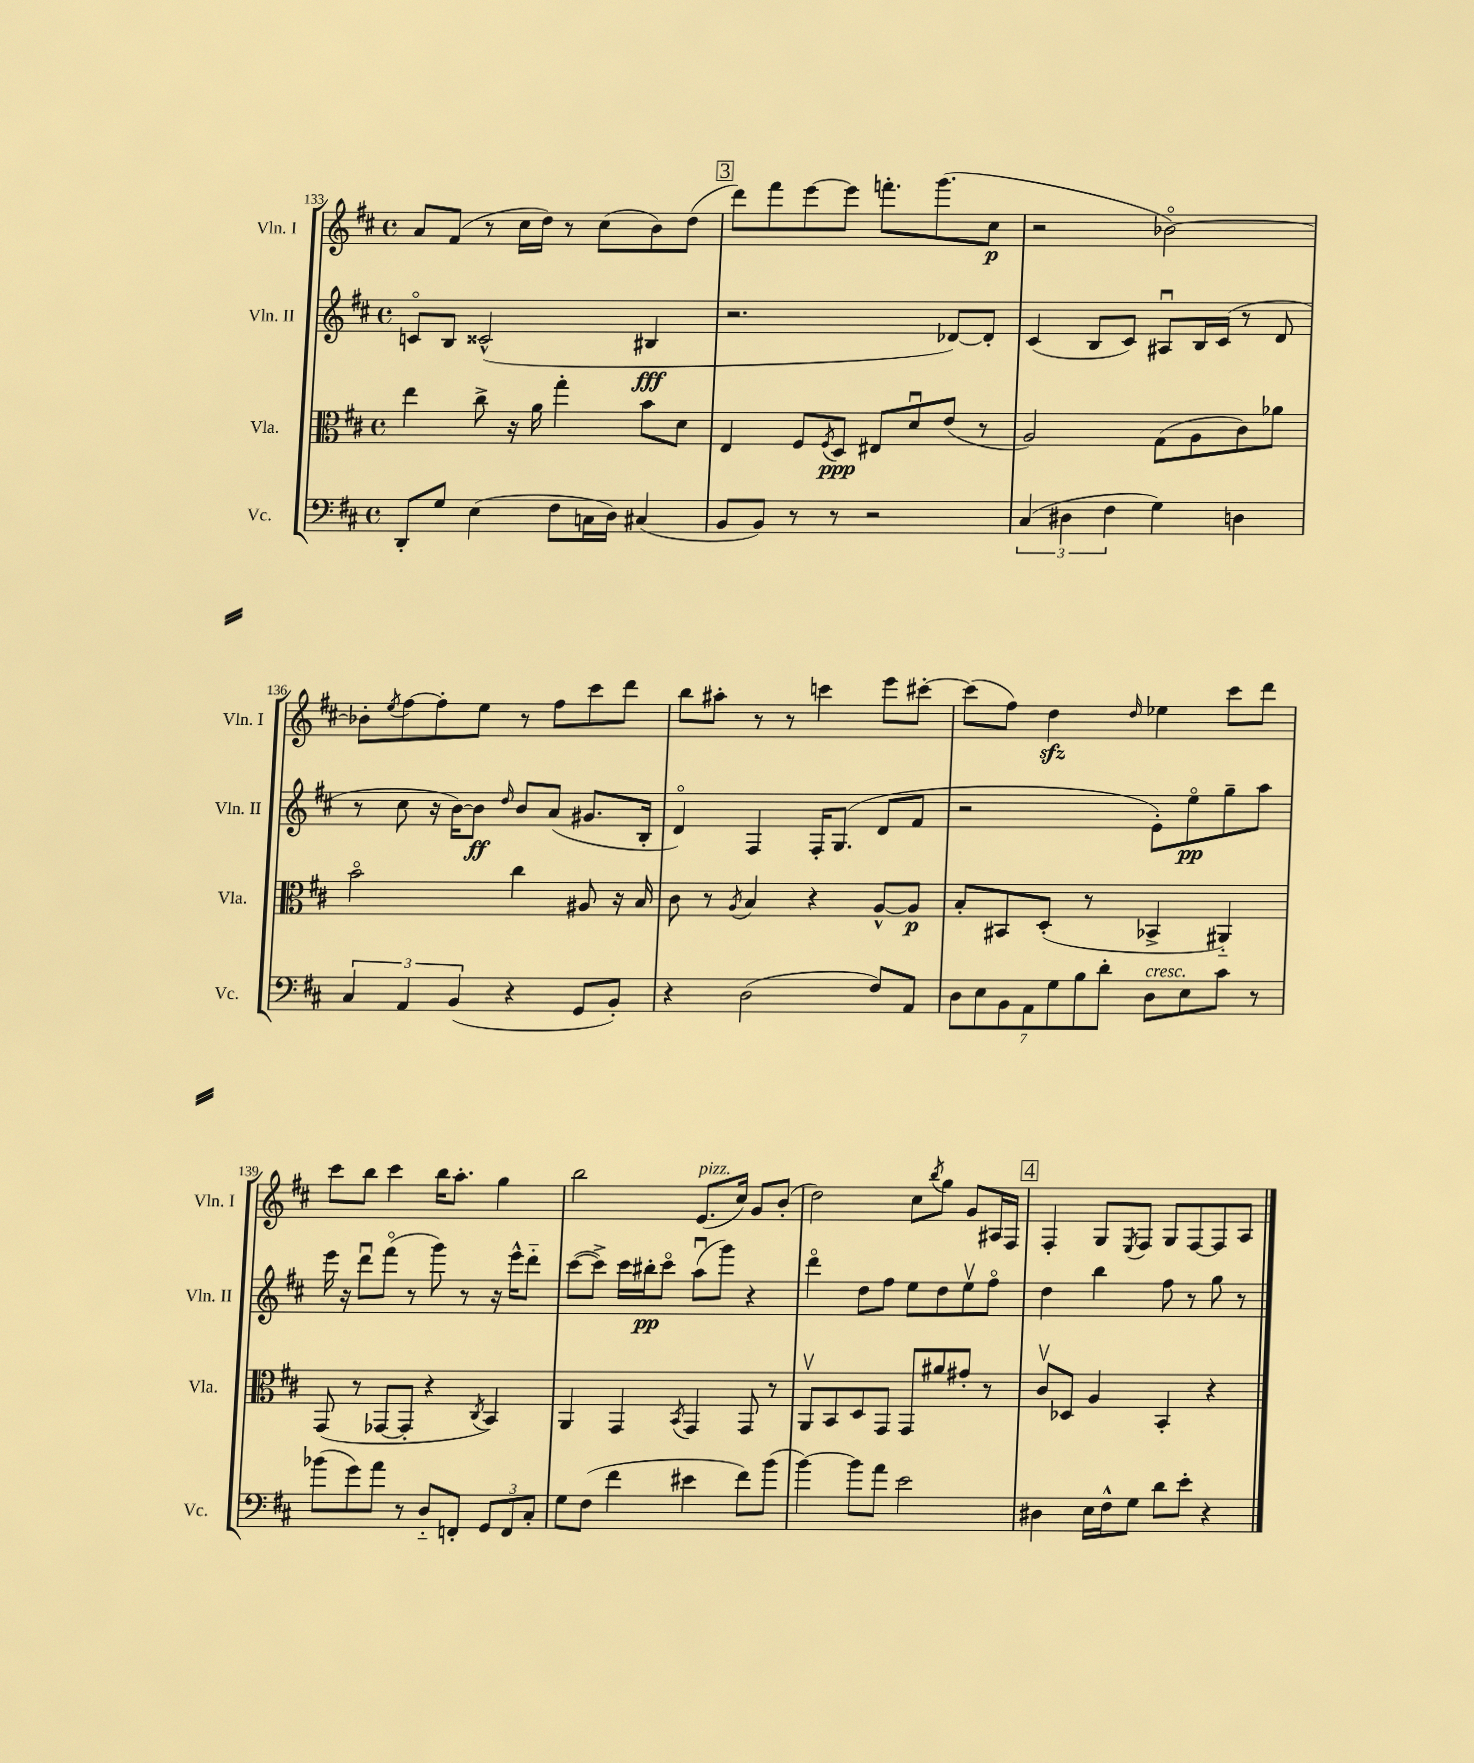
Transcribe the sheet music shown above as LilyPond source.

<<
\new StaffGroup <<
\new Staff = "s0" \with { instrumentName = "Vln. I" shortInstrumentName = "Vln. I" } {
    \clef treble \key d \major \defaultTimeSignature \time 4/4
    a'8 fis'8( r8 cis''16 d''16) r8 cis''8( b'8) d''8( |
    \mark \markup { \box "3" } d'''8) fis'''8 e'''8~ e'''8 f'''8.-. g'''8.( cis''8\p |
    r2 bes'2~\flageolet) |
    bes'8-. \acciaccatura { e''8 } fis''8~ fis''8-. e''8 r8 fis''8 cis'''8 d'''8 |
    b''8 ais''8-. r8 r8 c'''4 e'''8 cis'''8~-. |
    cis'''8( fis''8) d''4\sfz \grace { d''16 } ees''4 cis'''8 d'''8 |
    cis'''8 b''8 cis'''4 b''16 a''8.-. g''4 |
    b''2 e'8.^\markup { \italic "pizz." }( cis''16) g'8 b'8-.( |
    d''2) cis''8 \acciaccatura { b''8 } g''8 g'8 ais16 fis16 |
    \mark \markup { \box "4" } fis4-. g8 \acciaccatura { e8 } fis8 g8 fis8~ fis8 a8 \bar "|." |
}
\new Staff = "s1" \with { instrumentName = "Vln. II" shortInstrumentName = "Vln. II" } {
    \clef treble \key d \major \defaultTimeSignature \time 4/4
    c'8\flageolet b8 cisis'2-^( bis4\fff |
    \mark \markup { \box "3" } r2. des'8~) des'8-. |
    cis'4( b8 cis'8) ais8\downbow b16 cis'16( r8 d'8 |
    r8 cis''8 r16 b'16~) b'8\ff \grace { d''16 } b'8 a'8( gis'8. b16-. |
    d'4\flageolet) fis4 fis16-. g8.( d'8 fis'8 |
    r2 e'8-.) e''8\flageolet\pp g''8-- a''8 |
    e'''16 r16 d'''8\downbow fis'''8\flageolet( r8 g'''8) r8 r16 e'''16-^ d'''8-_ |
    cis'''8~( cis'''8->) cis'''16 bis''16-.\pp cis'''8\flageolet a''8\downbow( g'''8) r4 |
    d'''4\flageolet d''8 fis''8 e''8 d''8 e''8\upbow fis''8\flageolet |
    \mark \markup { \box "4" } d''4 b''4 fis''8 r8 g''8 r8 \bar "|." |
}
\new Staff = "s2" \with { instrumentName = "Vla." shortInstrumentName = "Vla." } {
    \clef alto \key d \major \defaultTimeSignature \time 4/4
    e''4 cis''8-> r16 a'16 g''4-. b'8 d'8 |
    \mark \markup { \box "3" } e4 fis8 \acciaccatura { fis8 } d8\ppp eis8 d'8\downbow e'8( r8 |
    a2) g8( a8 cis'8) aes'8 |
    b'2\flageolet cis''4 ais8 r16 b16 |
    cis'8 r8 \acciaccatura { a8 } b4 r4 a8~-^ a8\p |
    b8-. bis,8 d8-.( r8 bes,4-> ais,4-_) |
    g,8( r8 ges,8~ ges,8-. r4 \acciaccatura { cis8 } b,4) |
    a,4 g,4 \acciaccatura { b,8 } g,4 g,8 r8 |
    a,8\upbow b,8 d8 g,8 g,8 ais'8 gis'8-. r8 |
    \mark \markup { \box "4" } cis'8\upbow des8 a4 b,4-. r4 \bar "|." |
}
\new Staff = "s3" \with { instrumentName = "Vc." shortInstrumentName = "Vc." } {
    \clef bass \key d \major \defaultTimeSignature \time 4/4
    d,8-. g8 e4( fis8 c16 d16) cis4( |
    \mark \markup { \box "3" } b,8 b,8) r8 r8 r2 |
    \tuplet 3/2 { cis4( dis4 fis4 } g4) d4 |
    \tuplet 3/2 { cis4 a,4 b,4( } r4 g,8 b,8-.) |
    r4 d2( fis8) a,8 |
    \tuplet 7/4 { d8 e8 b,8 a,8 g8 b8 d'8-. } d8^\markup { \italic "cresc." } e8 cis'8 r8 |
    bes'8( g'8) a'8 r8 d8-_ f,8-. \tuplet 3/2 { g,8 f,8 cis8-. } |
    g8 fis8( fis'4 eis'4 fis'8) b'8( |
    b'4~) b'8 a'8 e'2 |
    \mark \markup { \box "4" } dis4 e16 fis16-^ g8 d'8 e'8-. r4 \bar "|." |
}
>>
>>
\layout { \context { \Score currentBarNumber = #133 } }
